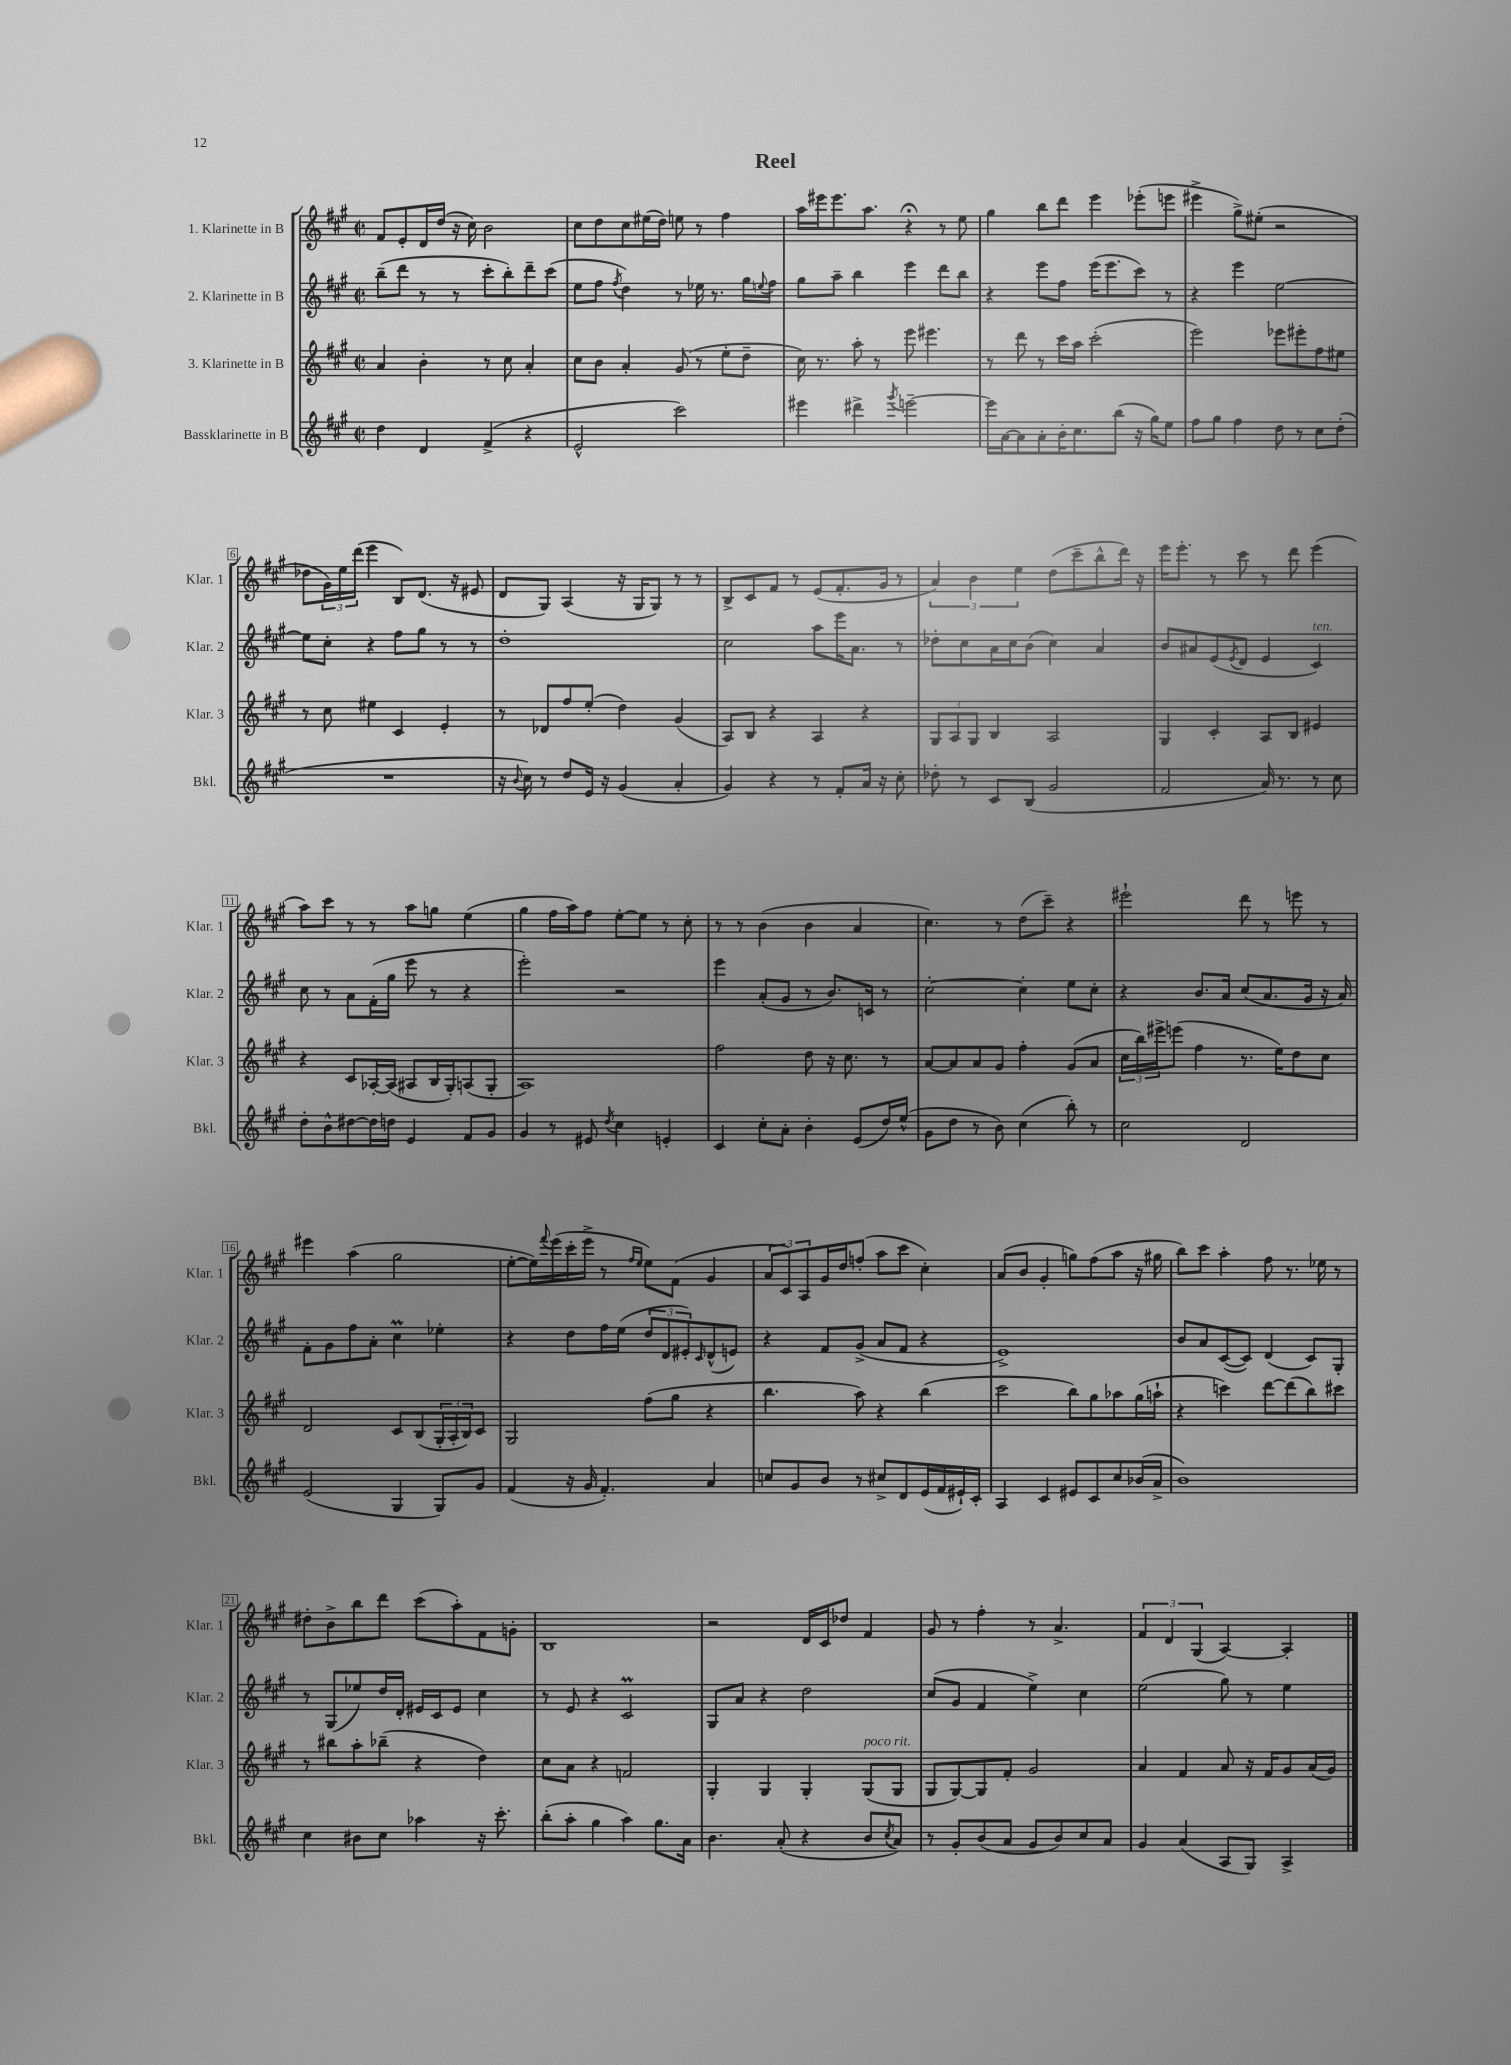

**kern	**kern	**kern	**kern
*part4	*part3	*part2	*part1
*staff4	*staff3	*staff2	*staff1
*I"Bassklarinette in B	*I"3. Klarinette in B	*I"2. Klarinette in B	*I"1. Klarinette in B
*I'Bkl.	*I'Klar. 3	*I'Klar. 2	*I'Klar. 1
*clefG2	*clefG2	*clefG2	*clefG2
*k[f#c#g#]	*k[f#c#g#]	*k[f#c#g#]	*k[f#c#g#]
*M2/2	*M2/2	*M2/2	*M2/2
*met(c|)	*met(c|)	*met(c|)	*met(c|)
=1	=1	=1	=1
4dd\	4a/	(8bb~\L	8f#/L
.	.	8ddd\J	8e'/
4d/	4b'\	8r	16d/L
.	.	.	(16dd/JJ
.	.	8r	16r
.	.	.	16cc#\)
(4f#^/	8r	8ccc#'\L	2b\
.	8cc#\	8bb'\)	.
4r	4a'/	8ddd~\	.
.	.	(8ccc#\J	.
=2	=2	=2	=2
2e^^/	8cc#\L	8ee\L	8cc#\L
.	8b\J	8ff#\J	8dd\
.	.	8qff#/	.
.	4a'/	4dd\)	8cc#\
.	.	.	(16ee#X\L
.	.	.	16dd\JJ)
2ccc#\)	(8g#/	8r	8een\
.	8r	16ee-X\	8r
.	.	8.r	.
.	8ee'\L	.	4ff#\
.	8dd~\J	16gg#\LL	.
.	.	8qqeen/	.
.	.	16ff#\JJ	.
=3	=3	=3	=3
4eee#X\	16cc#\)	8gg#\L	16aa\LL
.	8.r	.	16eee#X\J
.	.	8aa~\J	8.eee#\
4ddd#X^\	8aa'\	4bb\	.
.	.	.	8.aa\J
.	8r	.	.
8qggg#/	.	.	.
[2eeen~\	8eee\	4eee\	4r;<
.	4.eee#X\	.	.
.	.	8ddd\L	8r
.	.	8bb\J	8ee\
=4	=4	=4	=4
16eee\LL]	8r	4r	4gg#\
[16a\J	.	.	.
8a\]	8ddd\	.	.
8a'\	8r	8eee\L	8bb\L
16b'\K	16ccc#\LL	8ff#\J	8ddd\J
8.cc#\	16aa\JJ	.	.
.	(2ccc#'\	(16eee\KL	4eee\
.	.	8.eee\	.
(8bb\J	.	.	.
16r	.	8ccc#\J)	(8eee-X'\L
16gg#\KL)	.	.	.
8ee\J	.	8r	8eeen\J
=5	=5	=5	=5
8ff#\L	2eee\)	4r	4eee#X^\
8gg#\J	.	.	.
4ff#\	.	4eee\	8gg#^\L)
.	.	.	(8ee#X'\J
8dd\	8eee-X\L	[2ee\	2r
8r	8eee#X'\	.	.
8cc#\L	8ff#\	.	.
(8dd'\J	8ee#X\J	.	.
!!LO:LB:g=z
=6	=6	=6	=6
1r	8r	8ee\L]	8dd-X\L
.	8cc#\	8cc#'\J	24g#\L)
.	.	.	24ee\
.	.	.	(24ddd\JJ
.	4ee#X\	4r	4eee\
.	4c#/	8ff#\L	8B/L)
.	.	8gg#\J	(8.d/J
.	4e'/	8r	.
.	.	.	16r
.	.	8r	8e#X/
=7	=7	=7	=7
16r	8r	1dd'	8d/L
8qqb/	.	.	.
16cc#\)	.	.	.
8r	8d-X/L	.	8G#/J)
8dd/L	8ff#/	.	(4A/
16e/Jk	(8ee'/J	.	.
16r	.	.	.
(4g#/	4dd\)	.	16r
.	.	.	16G#/KL
.	.	.	8G#/J)
4a'/	(4g#/	.	8r
.	.	.	8r
=8	=8	=8	=8
4g#/)	8A/L)	2cc#\	8B^/L
.	8B/J	.	8c#/
4r	4r	.	8f#/J
.	.	.	8r
8r	4A/	8aa\L	(8e/L
8f#'/L	.	16eee\K	8.f#'/
.	.	8.a\J	.
16a/Jk	4r	.	.
16r	.	.	16g#/Jk
8cc#'\	.	8r	8r
=9	=9	=9	=9
8dd-X'\	12G#/L	8dd-X'\L	6a/)
.	12A/	.	.
8r	.	8cc#\	.
.	12G#/J	.	6b\
8c#/L	4B/	16a\L	.
.	.	16cc#\J	.
.	.	.	6ee\
(8B/J	.	(8b\J	.
2g#/	2A/	4cc#\)	(8dd\L
.	.	.	8ccc#~\
.	.	4a/	8bb^^\
.	.	.	16ddd\Jk)
.	.	.	16r
=10	=10	=10	=10
2f#/	4G#/	8b/L	16eee\KL
.	.	.	8.eee'\J
.	.	8a#X/	.
.	4c#'/	(8e/	8r
.	.	8qe/	.
.	.	8d/J	8ccc#\
16a/)	8A/L	4e/	8r
8.r	.	.	.
.	8B/J	.	8ddd\
!	!	!LO:TX:a:i:t=ten.	!
8r	4e#X/	4c#/)	(4eee\
8cc#\	.	.	.
!!LO:LB:g=z
=11	=11	=11	=11
8dd'\L	4r	8cc#\	8aa\L)
8b^^\	.	8r	8ccc#\J
[8dd#X\	8c#/L	8a\L	8r
16dd#\L]	[16A-X'/L	(16f#'\L	8r
16ddn\JJ	(16A-/JJ]	16gg#\JJ	.
4e/	8A#X/L	8eee\	8aa\L
.	16B/L	8r	8ggn\J
.	16G#'/J)	.	.
8f#/L	(8An/	4r	(4ee\
8g#/J	8G#'/J	.	.
=12	=12	=12	=12
4g#/	1A)	2eee'\)	4gg#\
8r	.	.	16ff#\LL
.	.	.	16aa\J)
8e#X/	.	.	8ff#\J
8qdd/	.	.	.
4cc#\	.	2r	[8ee'\L
.	.	.	8ee\J]
4en'/	.	.	8r
.	.	.	8cc#'\
=13	=13	=13	=13
4c#/	2ff#\	4eee\	8r
.	.	.	8r
8cc#'\L	.	(8a'/L	(4b\
8a'\J	.	8g#/J	.
4b'\	8dd\	8r	4b\
.	16r	8.b/L)	.
.	8.cc#\	.	.
(8e/L	.	.	4a/
.	.	16cn/Jk	.
16dd/L)	8r	8r	.
(16ee^^/JJ	.	.	.
=14	=14	=14	=14
8g#\L	[8a/L	[2cc#'\	4.cc#\)
8dd\J	8a/]	.	.
8r	8a/	.	.
8b\)	8g#/J	.	8r
(4cc#\	4ff#'\	4cc#'\]	(8dd\L
.	.	.	8ccc#~\J)
8bb'\)	(8g#/L	8ee\L	4r
8r	8a/J	8cc#'\J	.
=15	=15	=15	=15
2cc#\	24cc#\LL	4r	2eee#X`\
.	24bb\)	.	.
.	24eee#X^\J	.	.
.	(8eeen\J	.	.
.	4ff#\	8.b/L	.
.	.	16a/Jk	.
2d/	8.r	(8cc#/L	8ddd\
.	.	8.a/	8r
.	16ee\KL)	.	.
.	8dd\	.	8eeen\
.	.	16g#/Jk	.
.	8cc#\J	16r	8r
.	.	16a/)	.
!!LO:LB:g=z
=16	=16	=16	=16
(2e/	2d/	8f#'\L	4eee#X\
.	.	8g#\	.
.	.	8ff#\	(4aa\
.	.	8a'\J	.
4G#/	8c#/L	4cc#m\	2gg#\
.	(8B/	.	.
8G#/L)	24G#'/L	4ee-X'\	.
.	24A'/	.	.
.	24B/J)	.	.
8g#/J	8c#/J	.	.
=17	=17	=17	=17
(4f#/	2G#/	4r	[8ee'\L
.	.	.	16ee\L])
.	.	.	8qqfff#/
.	.	.	(16eee\
16r	.	8dd\L	16ccc#'\
16g#/	.	.	16eee^\JJ
4.f#'/)	.	16ff#\L	8r
.	.	(16ee\JJ	.
.	.	.	16qqff#/LL
.	.	.	16qqee/JJ
.	(8ff#\L	12dd/L	8ee\L)
.	.	12d/	.
.	8gg#\J	.	(8f#\J
.	.	12e#X'/)	.
.	.	16qqc#/	.
4a/	4r	(8d^^/	4g#/
.	.	8en/J)	.
=18	=18	=18	=18
8ccn/L	4.bb\	4r	12a/L
.	.	.	12c#/)
8g#/	.	.	.
.	.	.	12A/
8b/J	.	8f#/L	16g#/L
.	.	.	16dd/J
8r	8aa\)	(8g#^/J	(8ffn'/J
8cc#X^/L	4r	8a/L	8aa\L
8d/	.	8f#/J	8ccc#\J
(16e/L	(4bb\	4r	4cc#'\)
16f#/	.	.	.
16e#X`/)	.	.	.
16c#'/JJ	.	.	.
=19	=19	=19	=19
4A/	2ccc#\	1e^)	(8a/L
.	.	.	8b/J
4c#/	.	.	4g#'/
8e#X/L	8bb\L)	.	8ggn\L)
8c#/	8gg#\	.	(8ff#\
8cc#/	8aa-X\	.	8aa\J
(16b-X/L	(16gg#\L	.	16r
16a^/JJ	16aan`\JJ	.	16gg#X\
=20	=20	=20	=20
1b)	4r	8b/L	8bb\L)
.	.	8a/	8ccc#\J
.	4cccn\)	([8c#/	4aa'\
.	.	8c#/J])	.
.	[8ddd\L	(4d/	8ff#\
.	(8ddd\]	.	8.r
.	8bb\)	8c#/L)	.
.	.	.	16ee-X\
.	8ccc#X\J	8G#'/J	8r
!!LO:LB:g=z
=21	=21	=21	=21
4cc#\	8r	8r	8dd#X'\L
.	8bb#X\L	(8G#/L	8b^\
8b#X\L	8aa'\	8ee-X/)	8bb\
8cc#\J	(8bb-X~\J	16dd/L	8ddd\J
.	.	16d'/JJ	.
4aa-X\	4r	16e#X/LL	(8ccc#\L
.	.	16c#/J	.
.	.	8e#/J	8aa'\)
16r	4dd\)	4cc#\	8f#\
8.ccc#'\	.	.	.
.	.	.	8gn'\J
=22	=22	=22	=22
(8bb'\L	8cc#\L	8r	1B
8aa'\J	8a\J	8e/	.
4gg#\	4r	4r	.
4aa\)	2fn/	2c#m/	.
8.gg#\L	.	.	.
16a\Jk	.	.	.
=23	=23	=23	=23
4.b\	4G#'/	8G#/L	2r
.	.	8a/J	.
.	4G#/	4r	.
(8a'/	.	.	.
4r	4G#'/	2dd\	16d/LL
.	.	.	16c#/J
.	.	.	8dd-X/J
!	!LO:TX:a:i:t=poco rit.	!	!
8b/L	(8G#/L	.	4f#/
8qcc#/	.	.	.
8a/J)	8G#/J	.	.
=24	=24	=24	=24
8r	8G#/L	(8cc#/L	8g#/
8g#'/L	[8G#/)	8g#/J	8r
(8b/	8G#/]	4f#/	4ff#'\
8a/J	8f#'/J	.	.
8g#/L	2g#/	4ee^\)	8r
8b/)	.	.	4.a^/
8cc#/	.	4cc#\	.
8a/J	.	.	.
=25	=25	=25	=25
4g#/	4a/	(2ee\	6f#/
.	.	.	6d/
(4a/	4f#/	.	.
.	.	.	(6G#/
8A/L	8a/	8gg#\)	[4A/)
8G#/J)	16r	8r	.
.	16f#/KL	.	.
4A^/	8g#/	4ee\	4A'/]
.	(16a/L	.	.
.	16g#/JJ)	.	.
==	==	==	==
*-	*-	*-	*-
